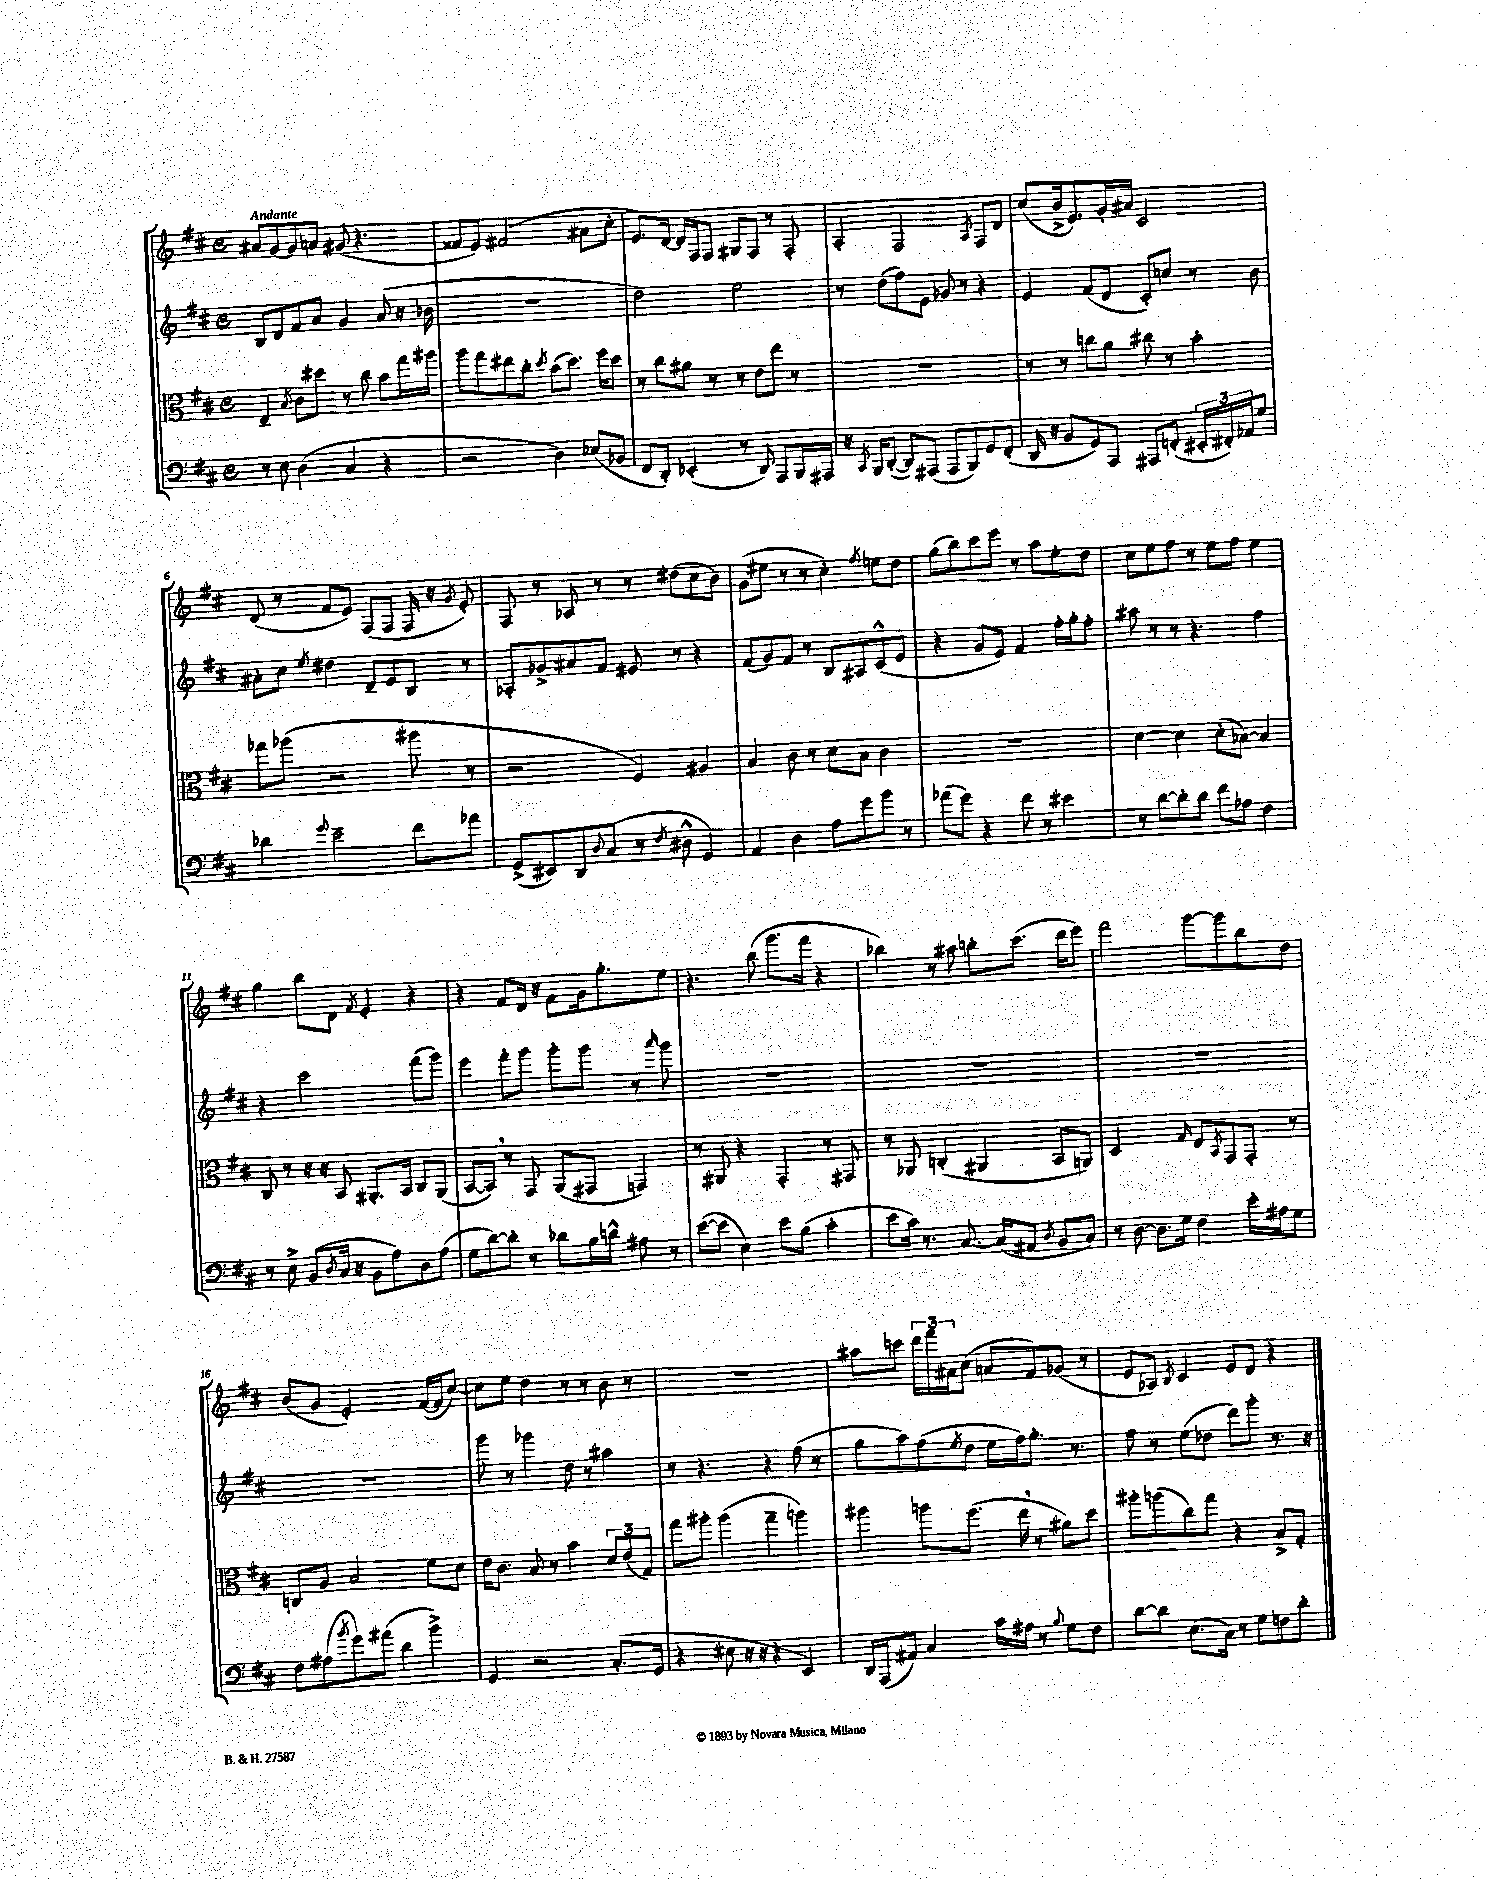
<<
\new StaffGroup <<
\new Staff = "s0" {
    \clef treble \key d \major \defaultTimeSignature \time 4/4 \tempo "Andante"
    ais'8 g'8~ g'8 a'8 gis'8( r4. |
    fisis'8 e'8) fis'2( ais'8 cis''8-. |
    e'8.) d'16~ d'16 fis16 fis8 gis8 fis8 r8 fis8-. |
    a4-. fis2 \acciaccatura { a8 } fis8 d'8 |
    cis''8( b'16-> e'8.) g'16-. ais'16 cis'2 |
    d'8( r8 fis'8 e'8) fis8( fis8 fis16 r16 \acciaccatura { g'8 } e'8-.) |
    fis8 r8 aes8 r8 r8 dis''8( cis''8 b'8) |
    g'8( eis''8 r8 r8 cis''4-.) \acciaccatura { fis''8 } e''8 d''8 |
    g''8( b''8) cis'''8 e'''8 r8 a''8 e''8-. d''8 |
    cis''8 e''8 fis''8 r8 e''8 fis''8 e''4 |
    g''4 b''8 d'8 \acciaccatura { fis'8 } e'4-. r4 |
    r4 fis'8 d'16 r16 fis'8 g'16 g''8.-. e''8 |
    r4. b''8( g'''8. fis'''16 r4 |
    bes''4) r8 ais''8 b''8-. cis'''8.( d'''16 e'''8) |
    fis'''2 g'''8~ g'''8 b''8 d''8 |
    b'8( g'8 e'2-.) fis'16~( fis'16 cis''8~) |
    cis''8 e''8 d''4 r8 r8 b'8 r8 |
    R1 |
    ais''8 c'''8 \tuplet 3/2 { d'''16 fis'''16 ais'16 } cis''8( a'8 fis'8) ges'8( r8 |
    e'8 aes8) \acciaccatura { b8 } cis'4 e'8 d'8 r4 \bar "|." |
}
\new Staff = "s1" {
    \clef treble \key d \major \defaultTimeSignature \time 4/4
    b8 d'8 fis'8 a'8 g'4 a'8( r16 bes'16 |
    R1 |
    d''2) e''2 |
    r8 d''8( fis''8) e'8 ges'8 r8 r4 |
    e'4 fis'8( d'8 cis'8-.) c''8 r8 b'8 |
    ais'8-. cis''8 \acciaccatura { e''8 } dis''4 d'8-- e'8 b8 r8 |
    aes8-. ges'8-> ais'8 fis'8 eis'8 r8 r4 |
    fis'8( g'8) fis'8 r8 b8 ais8 cis'8-^( e'8 |
    r4 g'8 e'8) fis'4 fis''16-. g''16-. fis''8-. |
    ais''8 r8 r8 r4. fis''4 |
    r4 cis'''2 fis'''8( g'''8) |
    e'''4 fis'''8-. g'''8 g'''8-. g'''8 r8 \grace { a'''16 } g'''8 |
    R1 |
    R1 |
    R1 |
    R1 |
    g'''8 r8 ges'''4 d''8 r8 ais''4 |
    r8 r4. r4 fis''8( r8 |
    g''8 a''8) fis''8( \acciaccatura { e''8 } d''8 e''16 fis''16) g''8.-. r8. |
    fis''8 r8 e''8( des''8 d'''8) g'''8-. r8. r16 \bar "|." |
}
\new Staff = "s2" {
    \clef alto \key d \major \defaultTimeSignature \time 4/4
    e4-- \acciaccatura { b8 } cis'8 dis''8 r8 cis''8 b'8 g''16 ais''16 |
    a''8 g''8 eis''8 cis''8-. \acciaccatura { d''8 } b'8( d''8.) fis''16 d''8 |
    r8 cis''8 ais'8 r8 r8 e'8 e''8 r8 |
    R1 |
    r8 r8 c''8 a'8 cis''8 r8 b'4-. |
    ges''8 aes''8( r2 ais''8 r8 |
    r2 fis4) ais4 |
    b4 cis'8 r8 d'8 b8 cis'4 |
    R1 |
    d'4~ d'4 d'8-.( bes8~) bes4 |
    cis8 r8 r16 r16 b,8 ais,8.-. b,16 cis8 ais,8( |
    b,8~ b,8) \breathe r8 g,8 a,8( gis,8 g,4) |
    r8 ais,8 r4 g,4-. r8 gis,8 |
    r8 aes,8 c4-.( ais,4 b,8 a,8) |
    d2 \grace { g16 } e8 \acciaccatura { b,8 } g,8 g,8-. r8 |
    c8 a8 b2 fis'8 d'8 |
    e'16 cis'8. b8 r8 b'4 \tuplet 3/2 { d'8 e'8( g8) } |
    g''8 ais''8-. ais''4( g''4-- a''4) |
    ais''4 a''8 fis''8.( e''16 \breathe r8 ais'8) d''8 |
    ais''8-. a''8( cis''8) g''8 r4 b8-> g8-. \bar "|." |
}
\new Staff = "s3" {
    \clef bass \key d \major \defaultTimeSignature \time 4/4
    r8 e8 d4( cis4 r4 |
    r2 d4) ees8( bes,8 |
    fis,8 d,8-.) ees,4-.( r8 d,8) a,,8 b,,16 ais,,16 |
    r16 \acciaccatura { cis,8 } b,,16 d,8~-.( d,8) ais,,8( ais,,8 b,,8) g,8 fis,8-.( |
    d,16 r16 b,8 g,8) a,,8 ais,,8 f,8-.( \tuplet 3/2 { eis,16-. fis,16-.) aes,16 } g8 |
    des'4 \appoggiatura { g'8 } e'2-- fis'8 aes'8 |
    g,8->( eis,8) d,8 \appoggiatura { d8 } cis8( r8 \acciaccatura { fis8 } dis8-^ g,4) |
    a,4 d4 a8 g'8 b'8 r8 |
    aes'8( g'8) r4 fis'8 r8 eis'4 |
    r8 d'8~ d'8-. d'8 fis'8 aes8 fis4 |
    r8 e8-> b,8( \acciaccatura { d8 } cis16 r16 b,8 a8) d8 a8( |
    g8 d'8~) d'8-. r8 des'8 b16 d'16-^ ais8 r8 |
    e'8~( e'8 e4) e'8 b8( cis'4-. |
    e'8 cis'16) r8. cis8.~ cis16( ais,8 \acciaccatura { d8 } b,8 cis8) |
    r8 d8~ d8. g16 fis4 e'16-. ais16 g8 |
    fis8 ais8( \acciaccatura { b'8 } g'8) ais'8( d'4 b'4->) |
    g,4 r2 cis8.-.( g,16 |
    r4 eis8 r16 r16 r4 e,4) |
    d,16 a,,16( ais,8) cis4 cis'16 ais16 r8 \appoggiatura { b8 } g8 fis8 |
    d'8~ d'8 e8.( cis16) r8 g8 f8 d'8-. \bar "|." |
}
>>
>>
